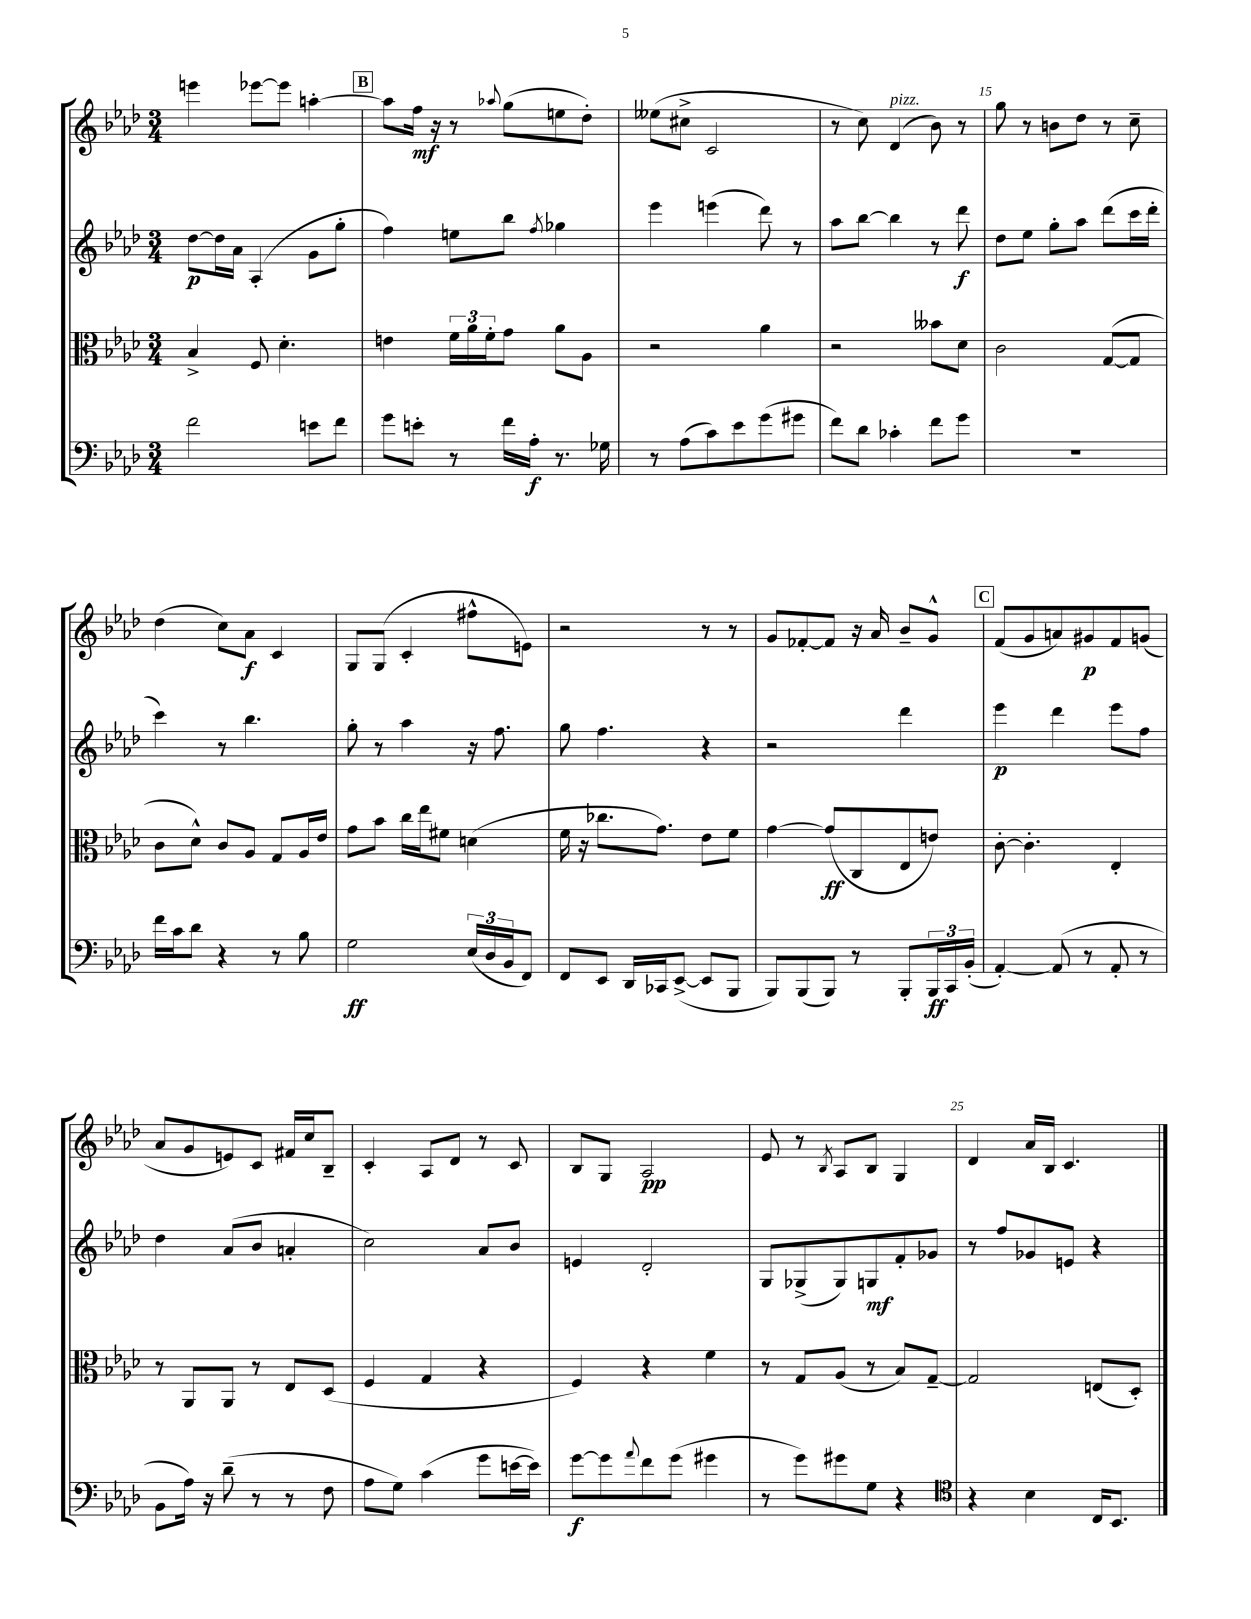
<<
\new StaffGroup <<
\new Staff = "s0" {
    \clef treble \key aes \major \numericTimeSignature \time 3/4
    e'''4 ees'''8~ ees'''8 a''4~-. |
    \mark \markup { \box "B" } a''8 f''16\mf r16 r8 \appoggiatura { aes''8 } g''8( e''8 des''8-.) |
    eeses''8( cis''8-> c'2 |
    r8 c''8) des'4^\markup { \italic "pizz." }( bes'8) r8 |
    g''8 r8 b'8 des''8 r8 c''8-- |
    des''4( c''8) aes'8\f c'4 |
    g8 g8( c'4-. fis''8-^ e'8) |
    r2 r8 r8 |
    g'8 fes'8~-. fes'8 r16 aes'16 bes'8-- g'8-^ |
    \mark \markup { \box "C" } f'8( g'8 a'8) gis'8\p f'8 g'8( |
    aes'8 g'8 e'8) c'8 fis'16 c''16 bes8-- |
    c'4-. aes8 des'8 r8 c'8 |
    bes8 g8 aes2\pp |
    ees'8 r8 \acciaccatura { bes8 } aes8 bes8 g4 |
    des'4 aes'16 bes16 c'4. \bar "|." |
}
\new Staff = "s1" {
    \clef treble \key aes \major \numericTimeSignature \time 3/4
    des''8~\p des''16 aes'16 aes4-.( g'8 g''8-. |
    \mark \markup { \box "B" } f''4) e''8 bes''8 \acciaccatura { f''8 } ges''4 |
    ees'''4 e'''4( des'''8) r8 |
    aes''8 bes''8~ bes''4 r8 des'''8\f |
    des''8 ees''8 g''8-. aes''8 des'''8( c'''16 des'''16-. |
    c'''4) r8 bes''4. |
    g''8-. r8 aes''4 r16 f''8. |
    g''8 f''4. r4 |
    r2 des'''4 |
    \mark \markup { \box "C" } ees'''4\p des'''4 ees'''8 f''8 |
    des''4 aes'8( bes'8 a'4-. |
    c''2) aes'8 bes'8 |
    e'4 des'2-. |
    g8 ges8->( ges8) g8\mf f'8-. ges'8 |
    r8 f''8 ges'8 e'8 r4 \bar "|." |
}
\new Staff = "s2" {
    \clef alto \key aes \major \numericTimeSignature \time 3/4
    bes4-> f8 des'4.-. |
    \mark \markup { \box "B" } e'4 \tuplet 3/2 { f'16 aes'16 f'16-. } g'8 aes'8 aes8 |
    r2 aes'4 |
    r2 beses'8 des'8 |
    c'2 g8~( g8 |
    c'8 des'8-^) c'8 aes8 g8 aes16 ees'16 |
    g'8 bes'8 c''16 ees''16 fis'8 d'4( |
    f'16 r16 ces''8. g'8.) ees'8 f'8 |
    g'4~ g'8\ff( c8 ees8 e'8) |
    \mark \markup { \box "C" } c'8~-. c'4.-. ees4-. |
    r8 aes,8 aes,8 r8 ees8 des8( |
    f4 g4 r4 |
    f4) r4 f'4 |
    r8 g8 aes8( r8 bes8) g8~-- |
    g2 e8( des8-.) \bar "|." |
}
\new Staff = "s3" {
    \clef bass \key aes \major \numericTimeSignature \time 3/4
    f'2 e'8 f'8 |
    \mark \markup { \box "B" } g'8 e'8-. r8 f'16 aes16-.\f r8. ges16 |
    r8 aes8( c'8) ees'8 g'8( gis'8 |
    f'8) des'8 ces'4-. f'8 g'8 |
    R2. |
    f'16 c'16 des'8 r4 r8 bes8 |
    g2\ff \tuplet 3/2 { ees16( des16 bes,16 } f,8) |
    f,8 ees,8 des,16 ces,16 ees,8~->( ees,8 bes,,8 |
    bes,,8) bes,,8( bes,,8) r8 bes,,8-. \tuplet 3/2 { bes,,16\ff c,16 bes,16-.( } |
    \mark \markup { \box "C" } aes,4~-.) aes,8( r8 aes,8-. r8 |
    bes,8 aes16) r16 des'8--( r8 r8 f8 |
    aes8 g8) c'4( g'8 e'16~ e'16) |
    g'8~\f g'8 \appoggiatura { aes'8 } f'8 g'8( gis'4 |
    r8 g'8) gis'8 g8 r4 |
    \clef tenor r4 bes4 c16 bes,8. \bar "|." |
}
>>
>>
\layout { \context { \Score currentBarNumber = #11 \override BarNumber.break-visibility = ##(#f #t #t) barNumberVisibility = #(every-nth-bar-number-visible 5) } }
